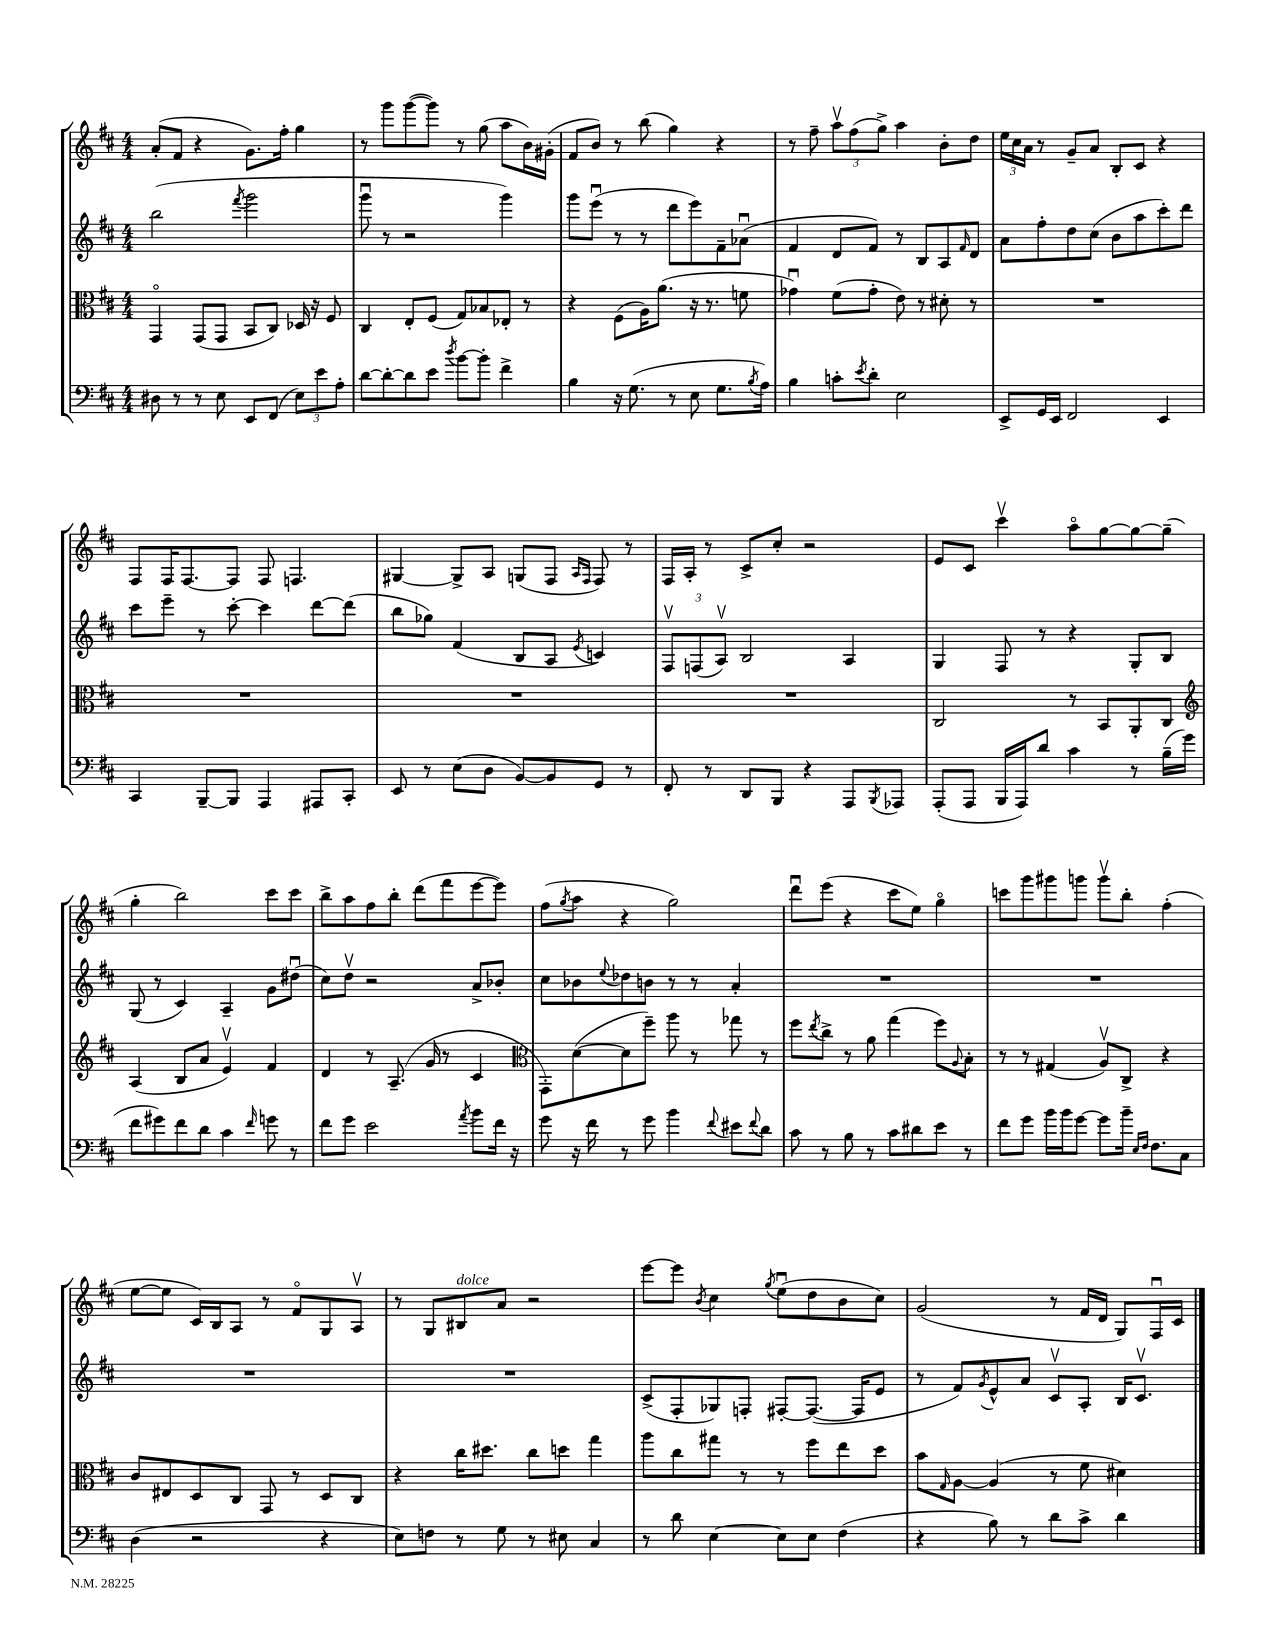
<<
\new StaffGroup <<
\new Staff = "s0" {
    \clef treble \key d \major \numericTimeSignature \time 4/4
    a'8-.( fis'8 r4 g'8.) fis''16-. g''4 |
    r8 g'''8 g'''8~( g'''8) r8 g''8( a''8 b'16) gis'16-.( |
    fis'8 b'8) r8 b''8( g''4) r4 |
    r8 fis''8-- \tuplet 3/2 { a''8\upbow fis''8( g''8->) } a''4 b'8-. d''8 |
    \tuplet 3/2 { e''16 cis''16 a'16 } r8 g'8-- a'8 b8-. cis'8 r4 |
    fis8 fis16 fis8.~ fis8 fis8 f4. |
    gis4~ gis8-> a8 g8( fis8 \grace { a16 fis16 } fis8) r8 |
    fis16 a16-. r8 cis'8-> cis''8-. r2 |
    e'8 cis'8 cis'''4\upbow a''8\flageolet g''8~ g''8~ g''8--( |
    g''4-. b''2) cis'''8 cis'''8 |
    b''8-> a''8 fis''8 b''8-. d'''8( fis'''8 e'''8~ e'''8) |
    fis''8( \acciaccatura { g''8 } a''8 r4 g''2) |
    d'''8\downbow e'''8( r4 cis'''8 e''8) g''4\flageolet |
    c'''8 g'''8 gis'''8 g'''8 g'''8\upbow b''8-. fis''4-.( |
    e''8~ e''8 cis'16) b16 a8 r8 fis'8\flageolet g8 a8\upbow |
    r8 g8 bis8^\markup { \italic "dolce" } a'8 r2 |
    e'''8~ e'''8 \acciaccatura { b'8 } cis''4 \acciaccatura { g''8 } e''8\downbow( d''8 b'8 cis''8) |
    g'2( r8 fis'16 d'16 g8) fis16\downbow cis'16 \bar "|." |
}
\new Staff = "s1" {
    \clef treble \key d \major \numericTimeSignature \time 4/4
    b''2( \acciaccatura { fis'''8 } g'''2 |
    g'''8\downbow r8 r2 g'''4) |
    g'''8 e'''8\downbow( r8 r8 d'''8 e'''8) fis'8-- aes'8\downbow( |
    fis'4 d'8 fis'8) r8 b8 a8 \grace { fis'16 } d'8 |
    a'8 fis''8-. d''8 cis''8( b'8 a''8 cis'''8-.) d'''8 |
    cis'''8 e'''8-- r8 cis'''8~-. cis'''4 d'''8~ d'''8( |
    b''8 ges''8) fis'4( b8 a8 \acciaccatura { e'8 } c'4) |
    \tuplet 3/2 { fis8\upbow f8( a8\upbow) } b2 a4 |
    g4 fis8 r8 r4 g8-. b8 |
    g8( r8 cis'4) a4-- g'8 dis''8\downbow( |
    cis''8) d''8\upbow r2 a'8-> bes'8-. |
    cis''8 bes'8 \appoggiatura { e''8 } des''8 b'8 r8 r8 a'4-. |
    R1 |
    R1 |
    R1 |
    R1 |
    cis'8->( fis8-. ges8) f8-. fis8~-. fis8.~( fis16 e'8 |
    r8 fis'8) \acciaccatura { g'8 } e'8-^ a'8 cis'8\upbow a8-. b16 cis'8.\upbow \bar "|." |
}
\new Staff = "s2" {
    \clef alto \key d \major \numericTimeSignature \time 4/4
    g,4\flageolet g,8( g,8 b,8 cis8) des16 r16 fis8 |
    cis4 e8-. fis8( g8) bes8 ees8-. r8 |
    r4 fis8( a16) a'8.( r16 r8. f'8 |
    ges'4\downbow) fis'8( ges'8-. e'8) r8 dis'8-. r8 |
    R1 |
    R1 |
    R1 |
    R1 |
    cis2 r8 b,8 a,8-. cis8 |
    \clef treble a4( b8 a'8 e'4\upbow) fis'4 |
    d'4 r8 a8.--( g'16 r8 cis'4 |
    \clef alto g,8-.) d'8~( d'8 fis''8--) a''8 r8 ges''8 r8 |
    fis''8 \acciaccatura { e''8 } cis''8-> r8 a'8 g''4( fis''8) \appoggiatura { a8 } b8-. |
    r8 r8 gis4( a8\upbow) cis8-> r4 |
    cis'8 eis8 d8 cis8 g,8 r8 d8 cis8 |
    r4 cis''16 dis''8. cis''8 d''8 g''4 |
    a''8 cis''8 gis''8 r8 r8 fis''8 e''8 d''8 |
    b'8 \grace { g16 } a8~ a4( r8 fis'8 dis'4) \bar "|." |
}
\new Staff = "s3" {
    \clef bass \key d \major \numericTimeSignature \time 4/4
    dis8 r8 r8 e8 e,8 fis,8( \tuplet 3/2 { e8) e'8 a8-. } |
    d'8~ d'8~-. d'8 e'8 \acciaccatura { d''8 } b'8~ b'8-. fis'4-> |
    b4 r16 g8.( r8 e8 g8. \acciaccatura { b8 } a16) |
    b4 c'8-. \acciaccatura { e'8 } d'8-. e2 |
    e,8-> g,16 e,16 fis,2 e,4 |
    cis,4 b,,8~-- b,,8 a,,4 ais,,8 cis,8-. |
    e,8 r8 e8( d8 b,8~) b,8 g,8 r8 |
    fis,8-. r8 d,8 b,,8 r4 a,,8 \acciaccatura { b,,8 } aes,,8 |
    a,,8-.( a,,8 b,,16 a,,16) d'8 cis'4 r8 b16--( g'16 |
    fis'8 gis'8) fis'8 d'8 cis'4 \grace { fis'16 } g'8 r8 |
    fis'8 g'8 e'2 \acciaccatura { a'8 } b'8 fis'16 r16 |
    g'8 r16 fis'16 r8 g'8 b'4 \appoggiatura { fis'8 } eis'8 \appoggiatura { fis'8 } d'8 |
    cis'8 r8 b8 r8 cis'8 dis'8 e'8 r8 |
    fis'8 g'8 b'16 b'16 g'8~ g'8 b'16-- \grace { e16 fis16 } fis8. cis8 |
    d4( r2 r4 |
    e8) f8 r8 g8 r8 eis8 cis4 |
    r8 d'8 e4~ e8 e8 fis4( |
    r4 b8) r8 d'8 cis'8-> d'4 \bar "|." |
}
>>
>>
\layout { \context { \Score \remove "Bar_number_engraver" } }
